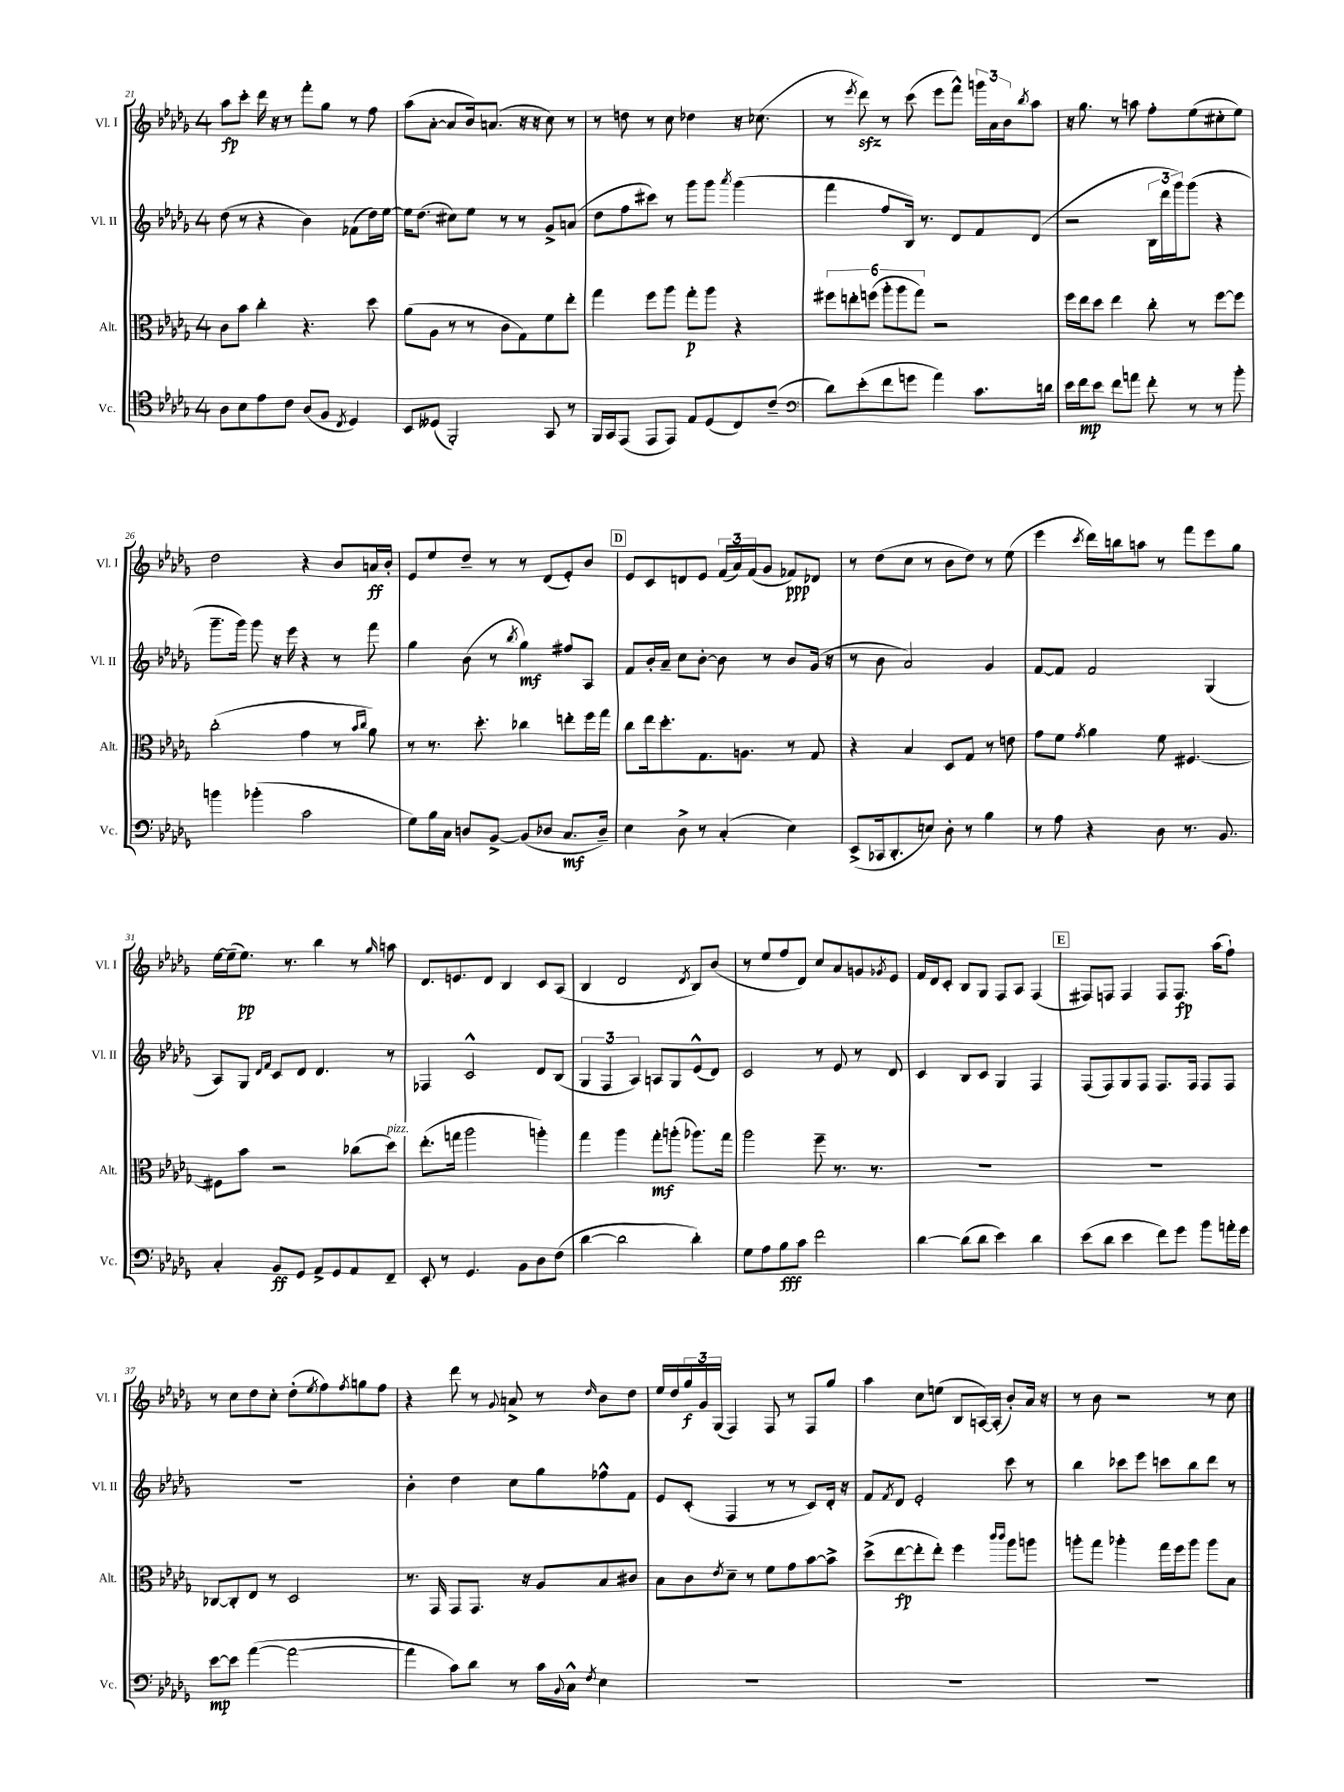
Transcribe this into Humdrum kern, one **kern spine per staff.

**kern	**dynam	**kern	**dynam	**kern	**dynam	**kern	**dynam
*part4	*part4	*part3	*part3	*part2	*part2	*part1	*part1
*staff4	*staff4	*staff3	*staff3	*staff2	*staff2	*staff1	*staff1
*I"Vc.	*	*I"Alt.	*	*I"Vl. II	*	*I"Vl. I	*
*I'Vc.	*	*I'Alt.	*	*I'Vl. II	*	*I'Vl. I	*
*clefC4	*	*clefC3	*	*clefG2	*	*clefG2	*
*k[b-e-a-d-g-]	*	*k[b-e-a-d-g-]	*	*k[b-e-a-d-g-]	*	*k[b-e-a-d-g-]	*
*M4/4	*	*M4/4	*	*M4/4	*	*M4/4	*
=21	=21	=21	=21	=21	=21	=21	=21
8A-\L	.	8c\L	.	(8dd-\	.	8aa-\L	fp
8B-\	.	8b-\J	.	8r	.	8ccc'\J	.
8e-\	.	4cc'\	.	4r	.	16ddd-\	.
.	.	.	.	.	.	16r	.
8c\J	.	.	.	.	.	8r	.
(8A-/L	.	4.r	.	4b-\)	.	8fff'\L	.
8F/J	.	.	.	.	.	8gg-\J	.
8qC/	.	.	.	.	.	.	.
4D-/)	.	.	.	(8f-X\L	.	8r	.
.	.	8dd-\	.	16dd-\L)	.	8ff\	.
.	.	.	.	[16ee-\JJ	.	.	.
=22	=22	=22	=22	=22	=22	=22	=22
8BB-/L	.	(8a-\L	.	16ee-\KL]	.	(8aa-\L	.
.	.	.	.	(8.dd-\J	.	.	.
(8D--X/J	.	8A-\J	.	.	.	[8a-'\J	.
2FF'/)	.	8r	.	8cc#X\L)	.	8a-/L]	.
.	.	8r	.	8ee-\J	.	16b-/k)	.
.	.	.	.	.	.	(8.an/J	.
.	.	8c\L	.	8r	.	.	.
.	.	8G-\)	.	8r	.	16r	.
.	.	.	.	.	.	16r	.
8GG-/	.	8f\	.	8g-^/L	.	8cc\)	.
8r	.	8ee-'\J	.	(8an/J	.	8r	.
=23	=23	=23	=23	=23	=23	=23	=23
16FF/LL	.	4gg-\	.	8dd-\L	.	8r	.
16GG-/J	.	.	.	.	.	.	.
(8EE-/J	.	.	.	8ff\	.	8ddn\	.
8EE-/L	.	8ff\L	.	8ccc#X\J)	.	8r	.
8EE-/J)	.	8aa-\J	.	8r	.	8cc\	.
8E-/L	.	8gg-'\L	p	8ggg-\L	.	4dd-X\	.
(8D-/	.	8aa-\J	.	8ggg-\J	.	.	.
.	.	.	.	8qaaa-/	.	.	.
8C/)	.	4r	.	(4ggg-\	.	16r	.
.	.	.	.	.	.	(8.cc-X\	.
(8c~/J	.	.	.	.	.	.	.
=24	=24	=24	=24	=24	=24	=24	=24
*clefF4	*	*	*	*	*	*	*
8d-\L)	.	12ff#X\L	.	4fff\	.	8r	.
.	.	12een'\	.	.	.	.	.
.	.	.	.	.	.	8qeee-/	.
(8e-'\	.	.	.	.	.	8ddd-zz\)	.
.	.	(12ffn\J	.	.	.	.	.
8f\	.	12aa-'\L	.	8ff/L	.	8r	.
.	.	12aa-\	.	.	.	.	.
8gn\J	.	.	.	16B-/Jk)	.	(8ccc\	.
.	.	12gg-\J)	.	.	.	.	.
.	.	.	.	8.r	.	.	.
4a-\)	.	2r	.	.	.	8eee-\L	.
.	.	.	.	8d-/L	.	8fff^^\J)	.
8.c\L	.	.	.	8f/	.	24gggn\LL	.
.	.	.	.	.	.	24a-\	.
.	.	.	.	.	.	24b-\J	.
.	.	.	.	.	.	8qbb-/	.
.	.	.	.	(8d-/J	.	8aa-\J	.
16dn\Jk	.	.	.	.	.	.	.
=25	=25	=25	=25	=25	=25	=25	=25
16e-\LL	.	16ff\LL	.	2r	.	16r	.
16f\J	mp	16ee-\J	.	.	.	8.gg-\	.
8e-\J	.	8dd-\J	.	.	.	.	.
8f\L	.	4ee-\	.	.	.	8r	.
8an\J	.	.	.	.	.	8aan\	.
8f'\	.	8cc'\	.	24B-\LL	.	8ff'\L	.
.	.	.	.	24ddd-\	.	.	.
.	.	.	.	24ggg-\J)	.	.	.
8r	.	8r	.	(8ggg-\J	.	(8ee-\	.
8r	.	[8ff\L	.	4r	.	8cc#X'\	.
8b-'\	.	8ff\J]	.	.	.	8ee-\J)	.
!!LO:LB:g=z
=26	=26	=26	=26	=26	=26	=26	=26
4bn\	.	(2cc'\	.	8.ggg-~\L	.	2dd-\	.
.	.	.	.	16ggg-\Jk)	.	.	.
(4b-X'\	.	.	.	8ggg-\	.	.	.
.	.	.	.	16r	.	.	.
.	.	.	.	16eee-\	.	.	.
2c\	.	4g-\	.	4r	.	4r	.
.	.	8r	.	8r	.	8b-/L	.
.	.	16qqb-/LL	.	.	.	.	.
.	.	16qqcc/JJ	.	.	.	.	.
.	.	8a-\)	.	8fff\	.	16an/L	ff
.	.	.	.	.	.	16b-'/JJ	.
=27	=27	=27	=27	=27	=27	=27	=27
8G-\L)	.	8r	.	4gg-\	.	8e-/L	.
16B-\L	.	8.r	.	.	.	8ee-/	.
16C\JJ	.	.	.	.	.	.	.
8Dn/L	.	.	.	(8b-\	.	8dd-~/J	.
.	.	8.dd-'\	.	.	.	.	.
[8BB-^/J	.	.	.	8r	.	8r	.
.	.	.	.	8qbb-/	.	.	.
(8BB-/L]	.	4cc-X\	.	4gg-\)	mf	8r	.
8D-X/J	.	.	.	.	.	(8d-/L	.
8.C/L	mf	8een'\L	.	8ff#X/L	.	8e-'/)	.
.	.	16ff\L	.	8A-/J	.	8b-/J	.
16D-~/Jk)	.	16gg-\JJ	.	.	.	.	.
!!LO:REH:place=s1:t=D
=28	=28	=28	=28	=28	=28	=28	=28
4E-\	.	8cc\L	.	8f/L	.	8e-/L	.
.	.	16ee-\k	.	16b-'/L	.	8c/	.
.	.	8.dd-'\	.	16a-~/JJ	.	.	.
8D-^\	.	.	.	8cc\L	.	8dn/	.
8r	.	8.G-\	.	[8b-'\J	.	8e-/J	.
(4C'/	.	.	.	8b-\]	.	(24f/LL	.
.	.	.	.	.	.	24a-/)	.
.	.	8.An\J	.	.	.	.	.
.	.	.	.	.	.	(24f/J	.
.	.	.	.	8r	.	8g-/J	.
4E-\)	.	8r	.	8b-/L	.	8f-X/L)	ppp
.	.	8G-/	.	(16g-/Jk	.	8d-X/J	.
.	.	.	.	16r	.	.	.
=29	=29	=29	=29	=29	=29	=29	=29
(8EE-^/L	.	4r	.	8r	.	8r	.
16CC-X/k	.	.	.	8b-\	.	(8dd-\L	.
8.DD-'/	.	.	.	.	.	.	.
.	.	4B-/	.	2a-/)	.	8cc\J	.
8En/J)	.	.	.	.	.	8r	.
8D-'\	.	8D-/L	.	.	.	8b-\L	.
8r	.	8G-/J	.	.	.	8dd-\J)	.
4B-\	.	8r	.	4g-/	.	8r	.
.	.	8en\	.	.	.	(8ee-\	.
=30	=30	=30	=30	=30	=30	=30	=30
8r	.	8g-\L	.	[8f/L	.	4eee-\	.
8A-\	.	8f\J	.	8f/J]	.	.	.
.	.	8qg-/	.	.	.	8qccc/	.
4r	.	4a-\	.	2f/	.	16ddd-\LL)	.
.	.	.	.	.	.	16bbn\J	.
.	.	.	.	.	.	8aan\J	.
8D-\	.	8f\	.	.	.	8r	.
8.r	.	[4.F#X/	.	.	.	8fff\L	.
.	.	.	.	(4G-/	.	8eee-\	.
8.BB-/	.	.	.	.	.	.	.
.	.	.	.	.	.	8gg-\J	.
!!LO:LB:g=z
=31	=31	=31	=31	=31	=31	=31	=31
4C'/	.	8F#X\L]	.	8A-/L)	.	[16ee-\LL	.
.	.	.	.	.	.	(16ee-~\J]	.
.	.	8b-\J	.	8G-/J	.	8.ee-\J)	pp
.	.	.	.	16qqd-/LL	.	.	.
.	.	.	.	16qqf/JJ	.	.	.
8BB-/L	ff	2r	.	8c/L	.	.	.
.	.	.	.	.	.	8.r	.
8GG-/J	.	.	.	8d-/J	.	.	.
8AA-^/L	.	.	.	4.d-/	.	4bb-\	.
8GG-/	.	.	.	.	.	.	.
8AA-/	.	(8cc-X\L	.	.	.	8r	.
.	.	.	.	.	.	16qqgg-/	.
!	!	!LO:TX:a:i:t=pizz.	!	!	!	!	!
8FF~/J	.	8dd-\J)	.	8r	.	8aan\	.
=32	=32	=32	=32	=32	=32	=32	=32
8EE-'/	.	(8.ee-'\L	.	4F-X/	.	8.d-/L	.
8r	.	.	.	.	.	.	.
.	.	16ggn\Jk	.	.	.	8.en/	.
4.GG-/	.	2aa-\	.	2c^^/	.	.	.
.	.	.	.	.	.	8d-/J	.
.	.	.	.	.	.	4B-/	.
8BB-\L	.	.	.	.	.	.	.
8D-\	.	4aan'\)	.	8d-/L	.	8c/L	.
(8F\J	.	.	.	(8B-/J	.	(8A-/J	.
=33	=33	=33	=33	=33	=33	=33	=33
[4d-\	.	4gg-\	.	6G-/	.	4B-/	.
.	.	.	.	6F/	.	.	.
2d-\]	.	4aa-\	.	.	.	2d-/	.
.	.	.	.	6A-/)	.	.	.
.	.	8gg-'\L	mf	8An/L	.	.	.
.	.	(8aan'\J	.	8G-/	.	.	.
.	.	.	.	.	.	8qd-/	.
4d-'\)	.	8.aa-X\L)	.	(8e-^^/	.	8B-/L)	.
.	.	.	.	8d-/J)	.	(8b-/J	.
.	.	16gg-\Jk	.	.	.	.	.
=34	=34	=34	=34	=34	=34	=34	=34
8G-\L	.	2aa-\	.	2c/	.	8r	.
8A-\	.	.	.	.	.	8ee-/L	.
8B-\	fff	.	.	.	.	8ff/	.
8c\J	.	.	.	.	.	8d-/J)	.
2f\	.	8ff~\	.	8r	.	8cc/L	.
.	.	8.r	.	8e-/	.	8a-/	.
.	.	.	.	8r	.	8gn/	.
.	.	8.r	.	.	.	.	.
.	.	.	.	.	.	8qg-X/	.
.	.	.	.	8d-/	.	8e-/J	.
=35	=35	=35	=35	=35	=35	=35	=35
[4d-\	.	1r	.	4c/	.	16f/LL	.
.	.	.	.	.	.	16d-/J	.
.	.	.	.	.	.	8c'/J	.
(8d-\L]	.	.	.	8B-/L	.	8B-/L	.
8d-\J	.	.	.	8c/J	.	8G-/J	.
4e-\)	.	.	.	4G-/	.	8F/L	.
.	.	.	.	.	.	8A-/J	.
4d-\	.	.	.	4F/	.	(4F/	.
!!LO:REH:place=s1:t=E
=36	=36	=36	=36	=36	=36	=36	=36
(8e-\L	.	1r	.	(8F/L	.	8F#X/L)	.
8d-\J	.	.	.	8F/)	.	8Fn/J	.
4e-\	.	.	.	8G-/	.	4F/	.
.	.	.	.	8F/J	.	.	.
8f\L)	.	.	.	8.F/L	.	8F/L	.
8g-\J	.	.	.	.	.	8.F/J	fp
.	.	.	.	16F/Jk	.	.	.
8b-\L	.	.	.	8F/L	.	.	.
.	.	.	.	.	.	(16aa-\KL	.
16an'\L	.	.	.	8F/J	.	8ff`\J)	.
16g-\JJ	.	.	.	.	.	.	.
!!LO:LB:g=z
=37	=37	=37	=37	=37	=37	=37	=37
[8e-\L	mp	[8C-X/L	.	1r	.	8r	.
8e-\J]	.	8C-'/]	.	.	.	8cc\L	.
([4a-\	.	8E-/J	.	.	.	8dd-\	.
.	.	8r	.	.	.	8cc'\J	.
2a-\_	.	2D-/	.	.	.	(8dd-'\L	.
.	.	.	.	.	.	8qee-/	.
.	.	.	.	.	.	8ff\)	.
.	.	.	.	.	.	8qff/	.
.	.	.	.	.	.	8ggn\	.
.	.	.	.	.	.	8ff\J	.
=38	=38	=38	=38	=38	=38	=38	=38
4a-\]	.	8.r	.	4b-'\	.	4r	.
.	.	16GG-/	.	.	.	.	.
8c\L)	.	8GG-/L	.	4dd-\	.	8ddd-\	.
8d-\J	.	8.GG-/J	.	.	.	8r	.
.	.	.	.	.	.	8qqg-/	.
8r	.	.	.	8cc\L	.	8an^/	.
.	.	16r	.	.	.	.	.
16c\LL	.	8A-/L	.	8gg-\	.	8r	.
8qqBB-/	.	.	.	.	.	.	.
16C^^\JJ	.	.	.	.	.	.	.
8qF/	.	.	.	.	.	16qqdd-/	.
4E-\	.	8B-/	.	8ff-X^^\	.	8b-\L	.
.	.	8c#X/J	.	8f\J	.	8dd-\J	.
=39	=39	=39	=39	=39	=39	=39	=39
1r	.	8B-\L	.	8e-/L	.	16ee-/LL	.
.	.	.	.	.	.	16dd-/	.
.	.	8c\	.	(8c'/J	.	24gg-/	f
.	.	.	.	.	.	24g-/	.
.	.	.	.	.	.	(24G-/JJ	.
.	.	8qe-/	.	.	.	.	.
.	.	8d-~\J	.	4F/	.	4F/)	.
.	.	8r	.	.	.	.	.
.	.	8f\L	.	8r	.	8F/	.
.	.	8g-\	.	8r	.	8r	.
.	.	[8b-\	.	8c/L)	.	8F/L	.
.	.	8b-^\J]	.	16d-'/Jk	.	8gg-/J	.
.	.	.	.	16r	.	.	.
=40	=40	=40	=40	=40	=40	=40	=40
1r	.	(8dd-^\L	.	8f/L	.	4aa-\	.
.	.	.	.	8qf/	.	.	.
.	.	[8ee-\	fp	8d-/J	.	.	.
.	.	8ee-'\]	.	2e-'/	.	8cc\L	.
.	.	8ee-'\J)	.	.	.	(8een\J	.
.	.	4ff\	.	.	.	8B-/L	.
.	.	.	.	.	.	[16An/L)	.
.	.	.	.	.	.	(16A'/JJ]	.
.	.	16qqccc/LL	.	.	.	.	.
.	.	16qqccc/JJ	.	.	.	.	.
.	.	8aa-\L	.	8ccc\	.	8b-'/L)	.
.	.	8aan\J	.	8r	.	16a-/Jk	.
.	.	.	.	.	.	16r	.
=41	=41	=41	=41	=41	=41	=41	=41
1r	.	8aan'\L	.	4bb-\	.	8r	.
.	.	8gg-\J	.	.	.	8b-\	.
.	.	4aa-X'\	.	8ccc-X\L	.	2r	.
.	.	.	.	8eee-\J	.	.	.
.	.	16gg-\LL	.	8cccn\L	.	.	.
.	.	16ff\J	.	.	.	.	.
.	.	8aa-\J	.	8bb-\	.	.	.
.	.	8aa-\L	.	8ddd-\J	.	8r	.
.	.	8B-\J	.	8r	.	8cc\	.
==	==	==	==	==	==	==	==
*-	*-	*-	*-	*-	*-	*-	*-
